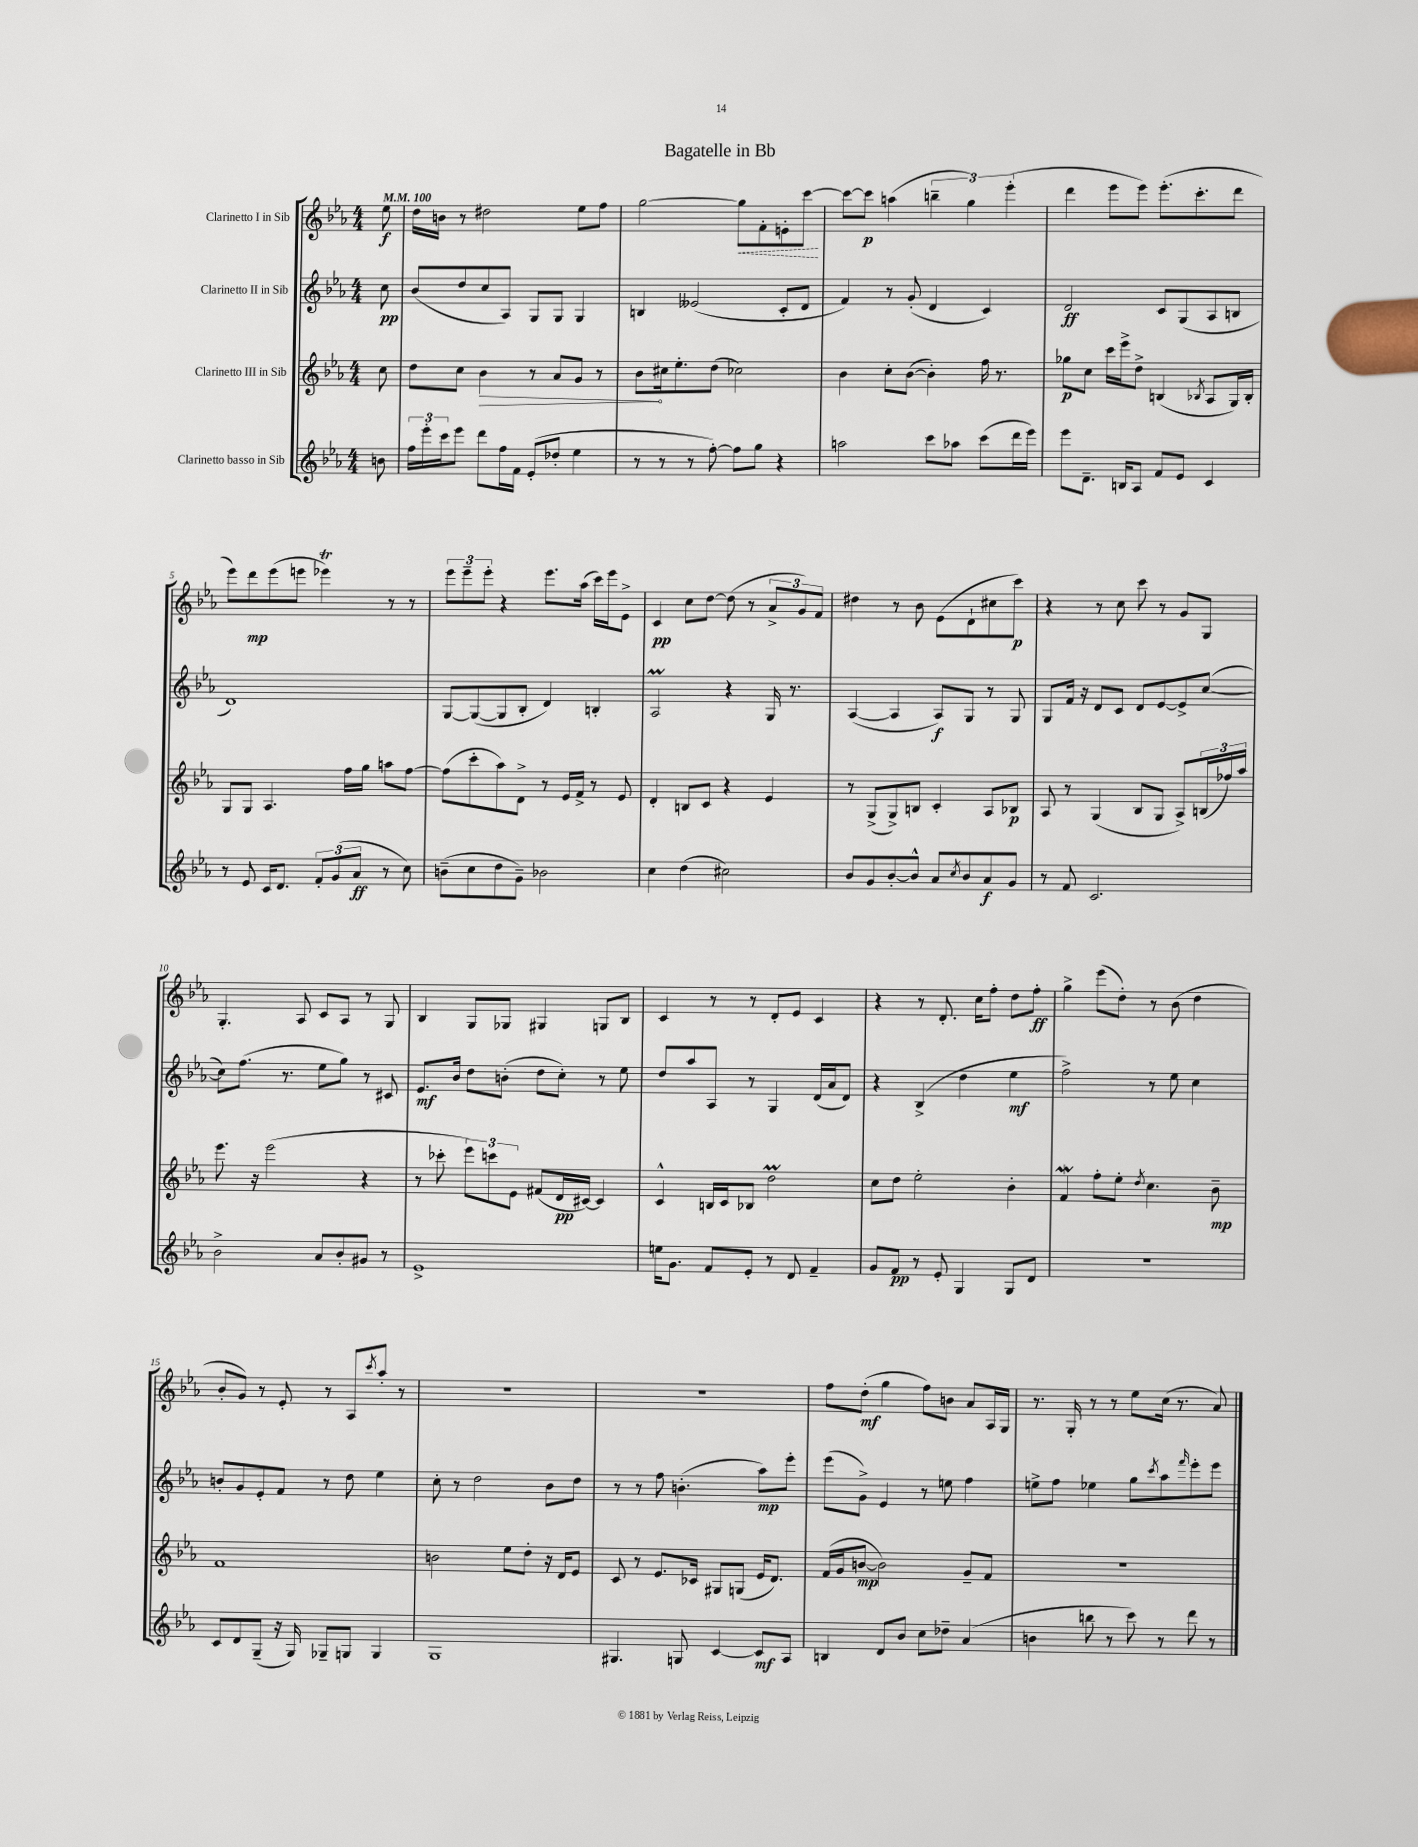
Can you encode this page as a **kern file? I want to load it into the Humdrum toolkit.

**kern	**kern	**kern	**kern
*staff4	*staff3	*staff2	*staff1
*clefG2	*clefG2	*clefG2	*clefG2
*k[b-e-a-]	*k[b-e-a-]	*k[b-e-a-]	*k[b-e-a-]
*M4/4	*M4/4	*M4/4	*M4/4
*MM100	*MM100	*MM100	*MM100
8b	8cc	8cc	8ee-
=	=	=	=
24ff	8dd	(8b-	16dd
24eee-'	.	.	.
.	.	.	16b
24ccc	.	.	.
8eee-	8cc	8dd	8r
8ddd	4b-	8cc	2dd#
16ff	.	8A-)	.
16f	.	.	.
(8e-'	8r	8G	.
8dd-'	8a-	8G	.
4ee-	8g	4G	8ee-
.	8r	.	8ff
=	=	=	=
8r	8b-	4B	[2gg
8r	16cc#	.	.
.	8.ee-'	.	.
8r	.	(2e--	.
[8ff')	(8dd	.	.
8ff]	2cc-)	.	8gg]
8gg	.	.	8f'
4r	.	8c'	8e'
.	.	8d	[8ccc
=	=	=	=
2aa	4b-	4f)	8ccc_
.	.	.	8ccc]
.	8cc'	8r	(4aa
.	([8b-	(8g'	.
8ccc	4b-'])	4d	6bb~
8aa-	.	.	.
.	.	.	6gg)
(8ccc	16ff	4c)	.
.	8.r	.	.
.	.	.	(6eee-'
16ddd	.	.	.
16eee-)	.	.	.
=	=	=	=
8eee-	8gg-	2d	4ddd
8.d~	8cc	.	.
.	16ccc	.	8eee-
16B	16eee-^	.	.
8A-	8dd^	.	8eee-)
8f	(4B	8c	(8.eee-'
8e-	.	(8G	.
.	.	.	8.ccc'
.	8qB-	.	.
4c	8A-	8A-	.
.	16G)	8B	8ddd
.	16B-'	.	.
=	=	=	=
8r	8G	1d)	8eee-)
8e-	8G	.	8ddd
16c	4.A-	.	(8eee-
8.d	.	.	.
.	.	.	8eee
12f'	.	.	4eee-)
(12g	.	.	.
.	16ff	.	.
12a-	.	.	.
.	16gg	.	.
8r	8aa	.	8r
8cc)	[8ff	.	8r
=	=	=	=
(8b~	(8ff]	[8G	12eee-
.	.	.	12eee-~
8cc	8ccc'	(8G_	.
.	.	.	12eee-'
8dd	8aa-)	8G]	4r
8g~)	8d^	8B-'	.
2b-	8r	4d)	8.eee-
.	16e-	.	.
.	16f^	.	(16aa-
.	8r	4B'	16ccc)
.	.	.	16eee-
.	8e-	.	8e-^
=	=	=	=
4cc	4d'	2A-	4c
(4dd	8B	.	8cc
.	8c	.	[8dd
2cc#)	4r	4r	(8dd]
.	.	.	8r
.	4e-	16G	12a-^
.	.	8.r	.
.	.	.	12g)
.	.	.	12f
=	=	=	=
8b-	8r	([4A-	4dd#
8g	(8G^	.	.
[8b-'	8G^)	4A-]	8r
8b-^^]	8B	.	8b-
8a-	4c'	8A-)	(8e-
8qcc	.	.	.
8b-	.	8G	8d`
8a-	8A-	8r	8cc#
8g	8B-	8G	8ccc)
=	=	=	=
8r	8A-	8G	4r
8f	8r	16f	.
.	.	16r	.
2.c	(4G	8d	8r
.	.	8c	8cc
.	8B-	8d	8ccc
.	8G	[8e-	8r
.	8A-^)	8e-^]	8g
.	(24B	([8cc	8G
.	24ff-)	.	.
.	24aa-	.	.
=	=	=	=
2b-^	8.eee-	8cc])	4.G'
.	.	(8.ff	.
.	16r	.	.
.	(2eee-	.	.
.	.	8.r	.
.	.	.	8A-
8a-	.	8ee-	8c
8b-'	.	8gg)	8A-
8g#	4r	8r	8r
8r	.	8c#	8G
=	=	=	=
1e-^	8r	8.e-	4B-
.	8ccc-'	.	.
.	.	16b-	.
.	12eee-)	8dd	8G
.	12ccc	.	.
.	.	(8b'	8G-
.	12e-	.	.
.	(8f#	8dd	4G#
.	16d	8cc')	.
.	[16c#)	.	.
.	4c#]	8r	8G
.	.	8ee-	8B-
=	=	=	=
16ee	4c^^	8dd	4c
8.g	.	.	.
.	.	8aa-	.
8f	16B	8A-	8r
.	16c	.	.
8e-'	8B-	8r	8r
8r	2dd	4G	8d'
8d	.	.	8e-
4f~	.	(16d	4c
.	.	16a-	.
.	.	8d)	.
=	=	=	=
8g	8cc	4r	4r
8f	8dd	.	.
8r	2ee-'	(4B-^	8r
8e-'	.	.	8.d'
4G	.	4dd	.
.	.	.	16cc
.	.	.	8ff'
8G	4b-'	4ee-	8dd
8d	.	.	8ff'
=	=	=	=
1r	4f	2ff^)	4gg^
.	8ff'	.	(8eee-
.	8ee-'	.	8dd')
.	8qdd	.	.
.	4.cc	8r	8r
.	.	8ee-	(8b-
.	.	4cc	4dd
.	8b-~	.	.
=	=	=	=
8c	1f	8b'	8b-'
8d	.	8g	8g)
(8G~	.	8e-'	8r
16r	.	8f	8e-'
16G)	.	.	.
8G-~	.	8r	8r
8G	.	8dd	8A-
.	.	.	8qccc
4G	.	4ee-	8aa-'
.	.	.	8r
=	=	=	=
1G	2b	8cc'	1r
.	.	8r	.
.	.	2dd	.
.	8ee-	.	.
.	8dd'	.	.
.	16r	8b-	.
.	16d	.	.
.	8e-	8dd	.
=	=	=	=
4.G#	8c	8r	1r
.	8r	8r	.
.	8.e-	8ff	.
8G	.	(4.b'	.
.	16c-	.	.
[4c	8G#	.	.
.	(8G	.	.
8c]	16e-	8aa-)	.
.	8.d)	.	.
8A-	.	8eee-'	.
=	=	=	=
4B	(16f	(8eee-	8ff
.	16g	.	.
.	[8b	8g^)	(8dd'
8d	2b])	4e-	4gg
8b-	.	.	.
8cc	.	8r	8ff)
8dd-~	.	8ee	8b
(4a-	8g~	4ff	8a-
.	8f	.	16A-
.	.	.	16G
=	=	=	=
4b	1r	8ee^	8.r
.	.	8ff	.
.	.	.	16G'
8bb	.	4ee-	8r
8r	.	.	8r
8ccc)	.	8gg	8ee-
.	.	8qccc	.
8r	.	8aa-	(16cc
.	.	.	8.r
.	.	16qqfff	.
8ddd	.	8eee-'	.
8r	.	8eee-	8a-)
==	==	==	==
*-	*-	*-	*-
